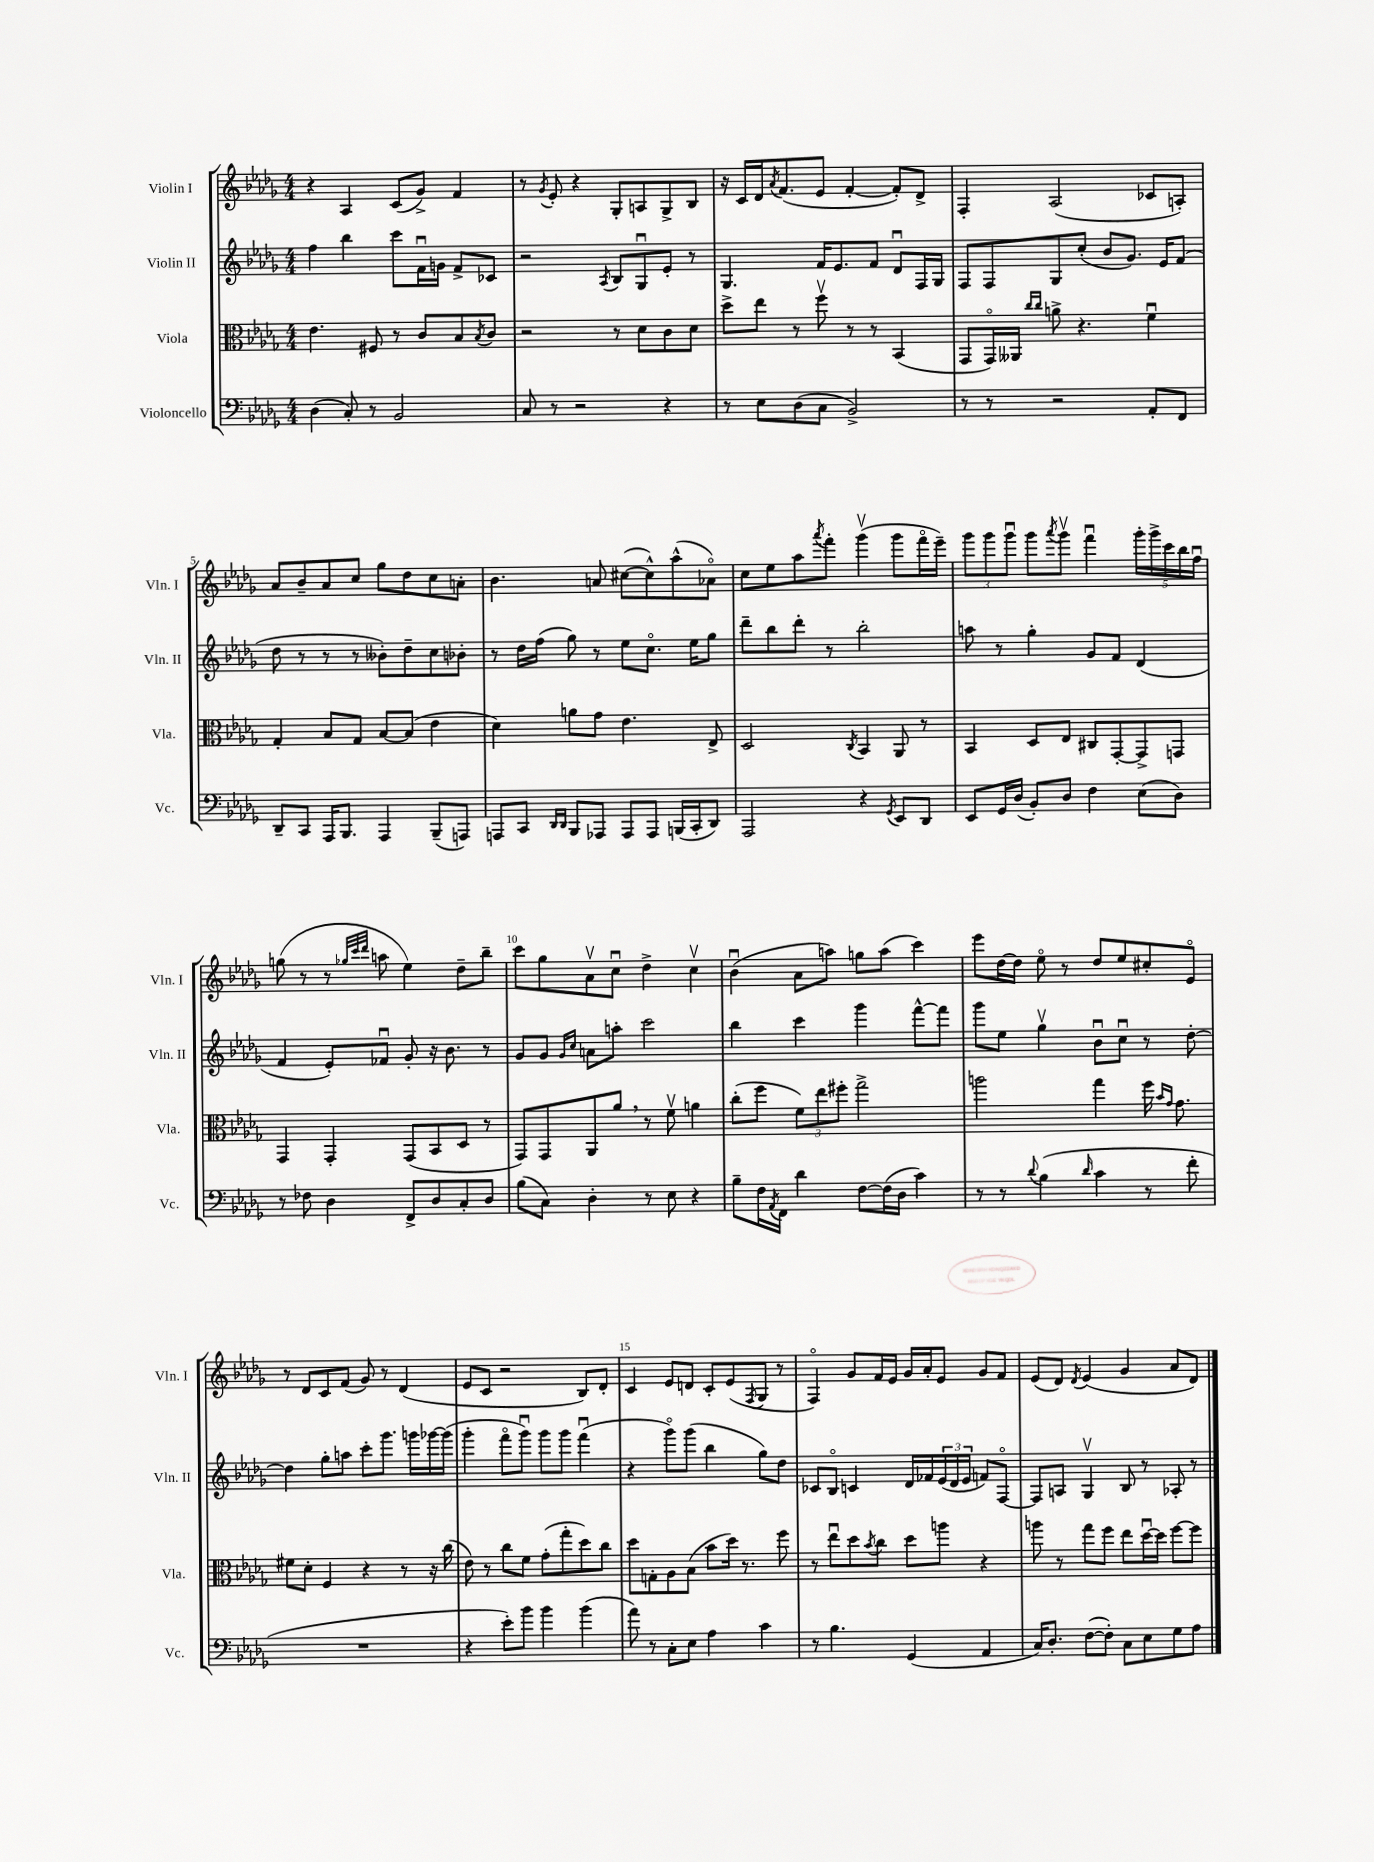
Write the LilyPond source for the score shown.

<<
\new StaffGroup <<
\new Staff = "s0" \with { instrumentName = "Violin I" shortInstrumentName = "Vln. I" } {
    \clef treble \key des \major \numericTimeSignature \time 4/4
    r4 aes4 c'8( ges'8->) f'4 |
    r8 \acciaccatura { ges'8 } ees'8-. r4 ges8-. a8 ges8-> bes8 |
    r16 c'16 des'16 \acciaccatura { aes'8 } f'8.( ees'8 f'4~-. f'8-.) des'8-> |
    f4-. aes2( ces'8 a8-.) |
    aes'8 bes'8-- aes'8 c''8 ges''8 des''8 c''8 a'8-. |
    bes'4. a'8 cis''8~( cis''8-^) aes''8-^( aes'8\flageolet) |
    c''8 ees''8 aes''8 \acciaccatura { aes'''8 } f'''8-. ges'''4\upbow( ges'''8 f'''16\flageolet ees'''16--) |
    \tuplet 3/2 { ges'''8 ges'''8 ges'''8\downbow } ges'''8 \acciaccatura { aes'''8 } ges'''8\upbow f'''4\downbow \tuplet 5/4 { ges'''16-. ges'''16-> c'''16 bes''16 f''16\downbow } |
    g''8( r8 r8 \grace { ges''32 c'''32 des'''32 } a''8 ees''4) des''8-- bes''8-- |
    c'''8 ges''8 aes'8\upbow c''8\downbow des''4-> c''4\upbow |
    bes'4\downbow( aes'8 a''8) g''8 a''8( c'''4) |
    ees'''8 des''16~ des''16 ees''8\flageolet r8 des''8 ees''8 cis''8-. ees'8\flageolet |
    r8 des'8 c'8 f'8( ges'8) r8 des'4( |
    ees'8 c'8 r2 bes8) des'8-. |
    c'4 ees'8 d'8 c'8-. ees'8( \acciaccatura { f8 } ges8 r8 |
    f4\flageolet) ges'8 f'16 ees'16 ges'16 aes'16-. ees'8 ges'8 f'8 |
    ees'8( des'8) \acciaccatura { des'8 } ees'4( ges'4 aes'8 des'8) \bar "|." |
}
\new Staff = "s1" \with { instrumentName = "Violin II" shortInstrumentName = "Vln. II" } {
    \clef treble \key des \major \numericTimeSignature \time 4/4
    f''4 bes''4 c'''8 f'16\downbow g'16 f'8-> ces'8 |
    r2 \acciaccatura { aes8 } bes8 ges8\downbow ees'8-. r8 |
    ges4. f'16 ees'8. f'8 des'8\downbow f16 ges16 |
    f8 f8 ges8 c''8-.( bes'8 ges'8.) ees'16 f'8( |
    des''8 r8 r8 r8 beses'8-.) des''8-- c''8 bes'8-. |
    r8 des''16 f''16( ges''8) r8 ees''8 c''8.\flageolet ees''16 ges''8 |
    des'''8-- bes''8 des'''8-. r8 bes''2-. |
    a''8 r8 ges''4-. ges'8 f'8 des'4( |
    f'4 ees'8-.) fes'8\downbow ges'8-. r16 bes'8. r8 |
    ges'8 ges'8 \grace { ges'16 c''16 } a'8 a''8-. c'''2 |
    bes''4 c'''4 ges'''4 f'''8~-^ f'''8 |
    ges'''8 ees''8 ges''4\upbow bes'8\downbow c''8\downbow r8 des''8~-. |
    des''4 ges''8-. a''8 c'''8-. ges'''8. g'''16 ges'''16~ ges'''16( |
    ges'''4-. f'''8\flageolet ges'''8\downbow) ges'''8 ges'''8 f'''4\downbow( |
    r4 ges'''8\flageolet) ges'''8( bes''4 ges''8) des''8 |
    ces'8 bes8\flageolet c'4 des'16 fes'16 \tuplet 3/2 { ees'16( des'16 ees'16 } f'8) f8~\flageolet |
    f8 a8 ges4\upbow bes8 r8 aes8-. r8 \bar "|." |
}
\new Staff = "s2" \with { instrumentName = "Viola" shortInstrumentName = "Vla." } {
    \clef alto \key des \major \numericTimeSignature \time 4/4
    ees'4. fis8 r8 c'8 bes8 \acciaccatura { bes8 } c'8 |
    r2 r8 des'8 c'8 des'8 |
    des''8-> ees''8 r8 f''8\upbow r8 r8 bes,4( |
    ges,8 ges,16\flageolet) aeses,16 \grace { c''16 c''16 } a'8-> r4. f'4\downbow |
    ges4-. bes8 ges8 bes8~ bes8( ees'4 |
    des'4) a'8 ges'8 ees'4. ees8-> |
    des2 \acciaccatura { c8 } bes,4 aes,8 r8 |
    bes,4 des8 ees8 cis8 ges,8~-. ges,8-> g,8 |
    ges,4 ges,4-. ges,8( bes,8 des8 r8 |
    ges,8) ges,8 aes,8 aes'8 \breathe r8 f'8\upbow a'4 |
    c''8-.( f''8 \tuplet 3/2 { f'8) ees''8 fis''8-. } ges''2-> |
    a''2 ges''4 f''16 \grace { bes'16 ges'16 } ges'8. |
    fis'8 des'8-. f4 r4 r8 r16 c''16( |
    ees'8) r8 c''8 f'8 ges'8-.( ges''8-. des''8) c''8 |
    des''8 g8-. aes8 bes8( bes'8 des''16) r8. f''8 |
    r8 ees''8\downbow des''8 \acciaccatura { bes'8 } c''8 des''8 a''8 r4 |
    a''8 r8 ges''8 f''8 ees''8 des''16~\downbow des''16 f''8~ f''8 \bar "|." |
}
\new Staff = "s3" \with { instrumentName = "Violoncello" shortInstrumentName = "Vc." } {
    \clef bass \key des \major \numericTimeSignature \time 4/4
    des4( c8-.) r8 bes,2 |
    c8 r8 r2 r4 |
    r8 ees8 des8( c8 bes,2->) |
    r8 r8 r2 aes,8-. f,8 |
    des,8-- c,8 aes,,16 bes,,8. aes,,4 bes,,8--( a,,8) |
    a,,8 c,8 \grace { des,16 des,16 } bes,,8 aes,,8 aes,,8 aes,,8 b,,16( c,16-. des,8) |
    aes,,2 r4 \acciaccatura { ges,8 } ees,8 des,8 |
    ees,8 ges,16 des16( bes,8-.) des8 f4 ees8( des8) |
    r8 fes8 des4 f,8-> des8 c8-. des8 |
    bes8( c8) des4-. r8 ees8 r4 |
    bes8-- f16 \acciaccatura { aes,8 } f,16 des'4 f8~ f16( des16 c'4) |
    r8 r8 \appoggiatura { des'8 } bes4( \grace { des'16 } c'4 r8 f'8-. |
    R1 |
    r4 ees'8-.) bes'8 bes'4 bes'4( |
    aes'8) r8 c8-. ees8 aes4 c'4 |
    r8 bes4. ges,4( aes,4 |
    c16) des8.-. f8~( f8-.) c8 ees8 ges8 aes8 \bar "|." |
}
>>
>>
\layout { \context { \Score \override BarNumber.break-visibility = ##(#f #t #t) barNumberVisibility = #(every-nth-bar-number-visible 5) } }
